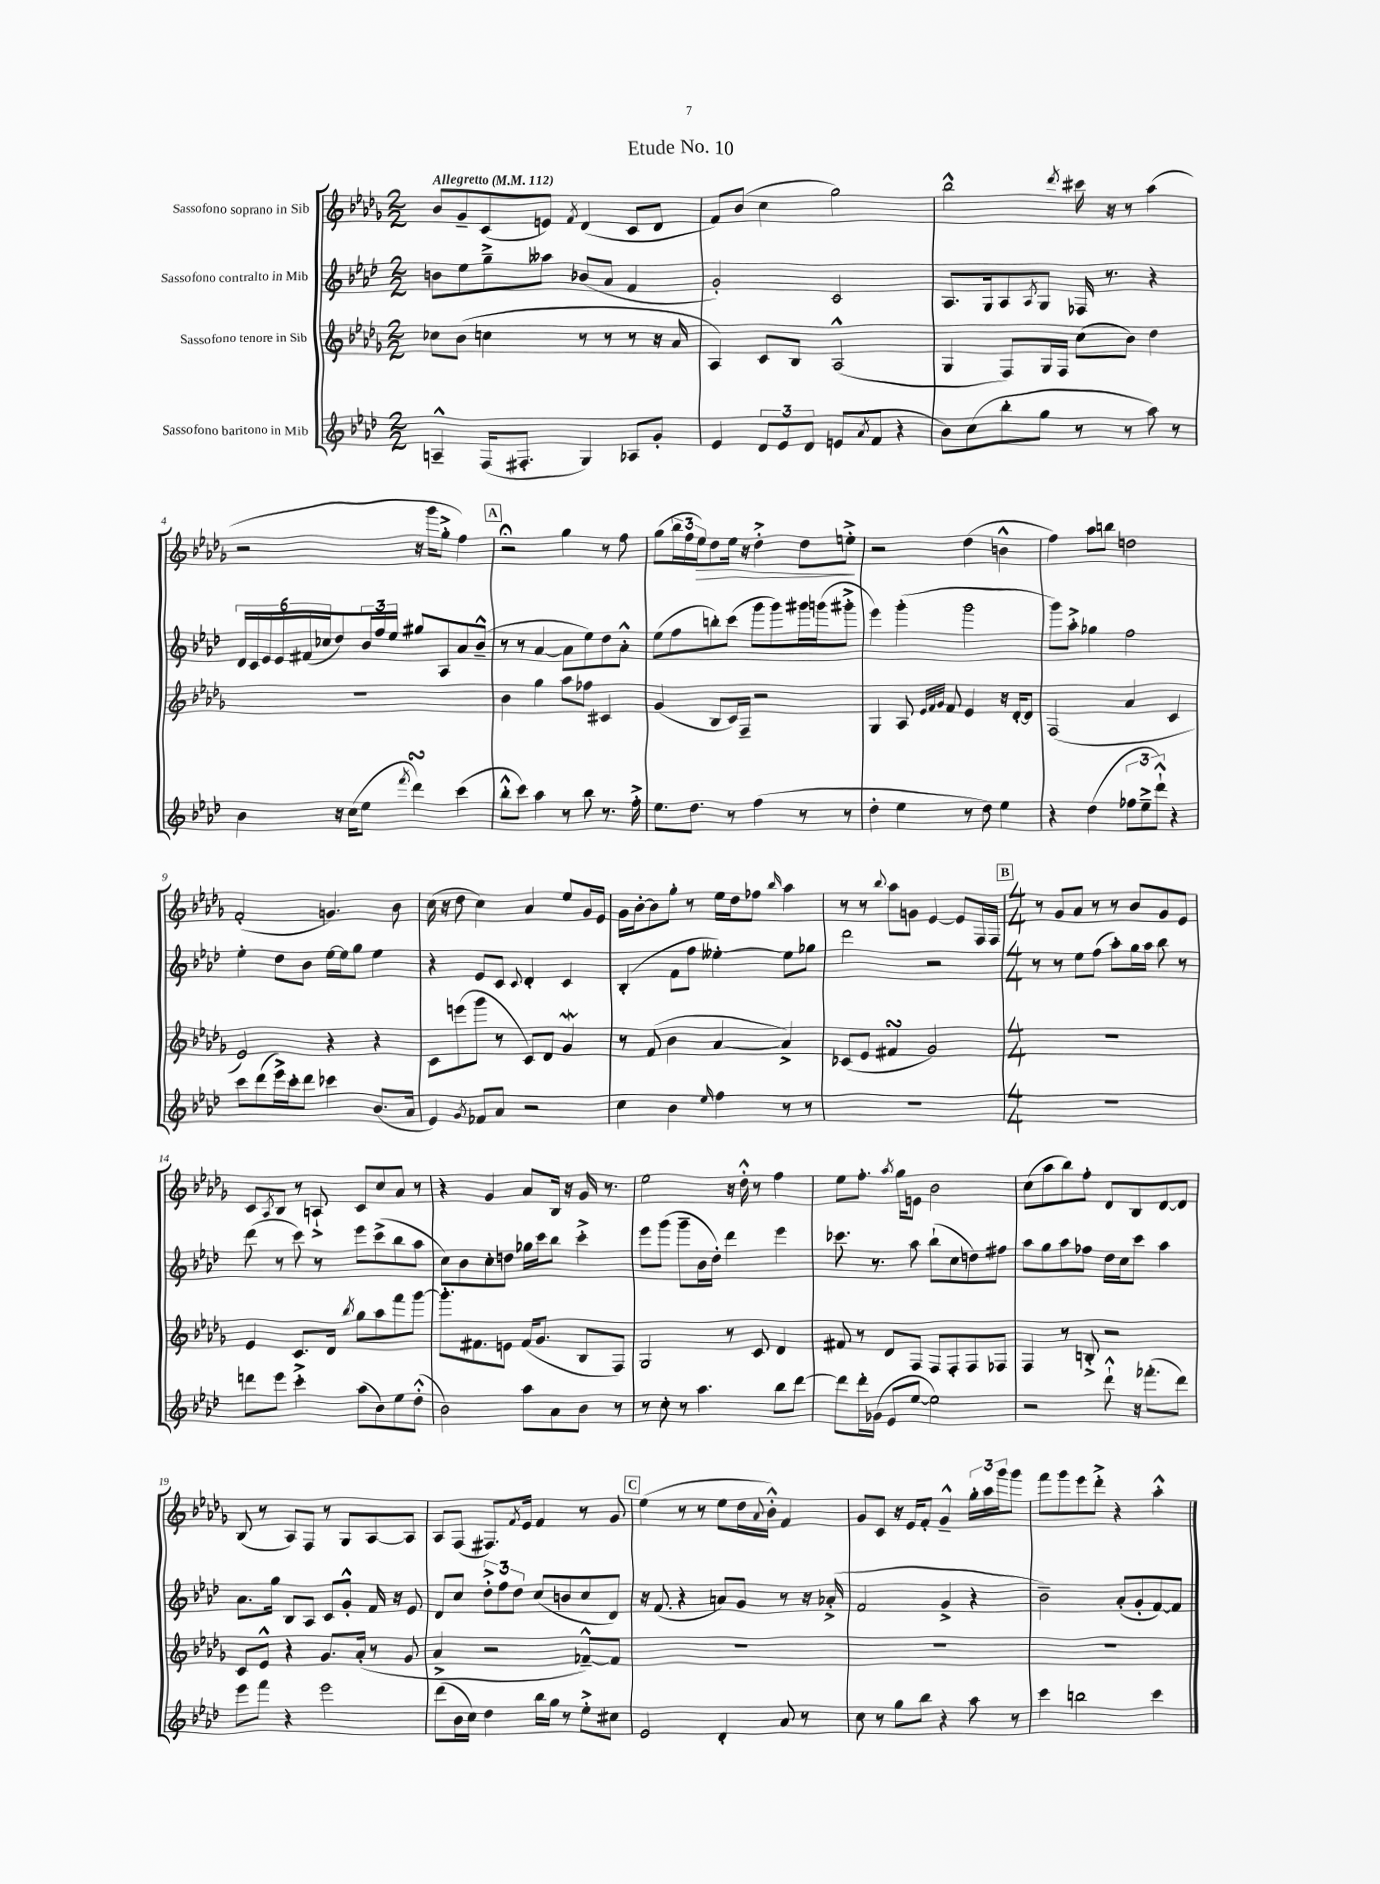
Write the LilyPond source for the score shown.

\header { title = "Etude No. 10" }
<<
\new StaffGroup <<
\new Staff = "s0" \with { instrumentName = "Sassofono soprano in Sib" } {
    \clef treble \key des \major \numericTimeSignature \time 2/2 \tempo "Allegretto" 4 = 112
    bes'8 ges'8-- c'8( e'8) \acciaccatura { f'8 } des'4( c'8 des'8 |
    f'8) bes'8( c''4 ges''2) |
    bes''2-^ \acciaccatura { des'''8 } cis'''16 r16 r8 aes''4( |
    r2 r16 ges'''16 ges''8-.-> f''4) |
    \mark \markup { \box "A" } r2\fermata ges''4 r8 f''8 |
    ges''8( \tuplet 3/2 { bes''16 f''16 ees''16\>) } des''8 ees''16 r16 des''4-.-> des''8 e''8-.->\! |
    r2 des''4( b'4-^ |
    f''4) aes''8 b''8 d''2 |
    f'2-.( g'4.) bes'8 |
    c''16( r16 des''8 c''4) aes'4 ees''8 ges'16 ees'16 |
    ges'16 bes'16~-. bes'8 ges''8-. r8 ees''16 des''16 fes''8 \grace { bes''16 } aes''4 |
    r8 r8 \appoggiatura { bes''8 } aes''8 g'8 ees'4~ ees'8 f16 f16 |
    \mark \markup { \box "B" } \numericTimeSignature \time 4/4 r8 ges'8 aes'8 r8 r8 bes'8 ges'8 ees'8 |
    c'8 \acciaccatura { aes8 } bes8 r8 a8-!-> c'8 c''8 aes'8 r8 |
    r4 ges'4 aes'8 bes16 r16 ges'16 r8. |
    ees''2 r16 des''16-.-^ r8 f''4 |
    ees''8 f''8.-. \acciaccatura { aes''8 } ges''16 e'8 bes'2 |
    c''8( aes''8 bes''8) f''8-. des'8 bes8 des'8~ des'8 |
    bes8( r8 aes8) f8 r8 ges8 aes8~ aes8 |
    aes8 f8( fis8.) \acciaccatura { f'8 } ees'16 f'4 r8 ges'8 |
    \mark \markup { \box "C" } ees''4( r8 r8 ees''8 des''16 \appoggiatura { aes'8 } bes'16-.-^) f'4 |
    ges'8 c'8 r16 ees'16 f'8-. ges'4---^ \tuplet 3/2 { ges''16-. aes''16 ges'''16 } ges'''8 |
    f'''8 ges'''8 ees'''8 des'''8-.-> r4 aes''4-.-^ \bar "|." |
}
\new Staff = "s1" \with { instrumentName = "Sassofono contralto in Mib" } {
    \clef treble \key aes \major \numericTimeSignature \time 2/2
    b'8 ees''8 g''8---> aeses''8 bes'8( aes'8 f'4 |
    g'2-.) c'2 |
    aes8. g16 aes8 \acciaccatura { aes8 } g8 fes16 r8. r4 |
    \tuplet 6/4 { des'16 c'16 ees'16 ees'16 fis'16( ces''16 } des''8) \tuplet 3/2 { bes'16 f''16 ees''16 } gis''8 aes8 aes'8 bes'8---^( |
    \mark \markup { \box "A" } r8 r8 aes'4~ aes'8 ees''8) des''8 aes'8-.-^ |
    ees''8( f''8 b''8-.) c'''8( g'''8 g'''8) gis'''16 g'''16( gis'''8-.-> |
    ees'''4) g'''4-.( g'''2 |
    g'''8) aes''8-.-> ges''4 f''2 |
    ees''4-. des''8 bes'8 ees''16~ ees''16 g''8 ees''4 |
    r4 ees'8 c'8 \appoggiatura { c'8 } des'4-. c'4 |
    bes4-.( f'8 f''8 eeses''4~-.) eeses''8 ges''8 |
    des'''2 r2 |
    \mark \markup { \box "B" } \numericTimeSignature \time 4/4 r8 r8 ees''8 f''8( aes''8-.) g''16 aes''16 bes''8 r8 |
    des'''8( r8 c'''8) r8 ees'''8 c'''8->( bes''8 aes''8 |
    c''8) bes'8 c''8-. d''8 ges''16 c'''16 bes''8 c'''4-.-> |
    ees'''8 g'''8( g'''8-- bes'16 des''16-.) des'''4 ees'''4 |
    ces'''8. r8. aes''8 bes''8-!( c''8 d''8) fis''8 |
    aes''8 g''8 aes''8 fes''8 des''16 c''16 c'''8 aes''4 |
    aes'8. g''16 bes8 aes8 c'8 g'8-.-^ f'16 r16 ees'8 |
    des'8 c''8 \tuplet 3/2 { des''8-.-> f''8 des''8 } c''8( b'8 c''8 des'8) |
    \mark \markup { \box "C" } r16 f'8.( r4 a'8) g'8 r8 r16 aes'16-.->( |
    f'2 g'4-> r4 |
    bes'2--) aes'8-.( g'8-. f'8~) f'8 \bar "|." |
}
\new Staff = "s2" \with { instrumentName = "Sassofono tenore in Sib" } {
    \clef treble \key des \major \numericTimeSignature \time 2/2
    ces''8 bes'8( c''4 r8 r8 r8 r16 aes'16 |
    aes4) c'8 bes8 aes2-^( |
    ges4 f8) ges16 f16 c''8( bes'8) des''4 |
    R1 |
    \mark \markup { \box "A" } bes'4 ges''4 aes''8 fes''8 cis'4 |
    ges'4( bes8 c'16) f16-- r2 |
    ges4 aes8 \grace { ees'32 f'32 ges'32 } f'8 ees'4 r16 des'16~-. des'8 |
    f2( aes'4 c'4 |
    ees'2) r4 r4 |
    c'8 e'''8( ges'''8 r8 c'8) des'8 ges'4\mordent |
    r8 f'8( bes'4 aes'4~ aes'4->) |
    ces'8( ees'8 fis'4\turn ges'2) |
    \mark \markup { \box "B" } \numericTimeSignature \time 4/4 R1 |
    ees'4 c'8. des'16 \acciaccatura { bes''8 } ges''8 aes''8 f'''8 ges'''8~ |
    ges'''8.-. fis'8. e'8 fis'16( ges'8. bes8 f8) |
    ges2 r8 c'8 des'4 |
    fis'8 r8 des'8 f8 f8 f8-. f8 fes8 |
    f4 r8 b8-.-> r2 |
    c'8 ees'8-^ r4 ges'8. aes'16-.( r8 ges'8 |
    aes'4-> r2 fes'8~---^) fes'8 |
    \mark \markup { \box "C" } R1 |
    R1 |
    R1 \bar "|." |
}
\new Staff = "s3" \with { instrumentName = "Sassofono baritono in Mib" } {
    \clef treble \key aes \major \numericTimeSignature \time 2/2
    a4---^ f16( fis8.-. g4) aes8 g'8-. |
    ees'4 \tuplet 3/2 { des'8 ees'8 des'8 } e'8( \acciaccatura { aes'8 } f'8 r4 |
    bes'8) c''8( bes''8-. g''8 r8 r8 aes''8) r8 |
    bes'4 r16 c''16( ees''8 \acciaccatura { f'''8 } des'''4\turn) c'''4( |
    \mark \markup { \box "A" } bes''8-.-^ c'''8) aes''4 r8 bes''8 r8. f''16-.-> |
    ees''8. des''8. r8 f''4( r8 r8 |
    des''4-. ees''4 r8 des''8) ees''4 |
    r4 des''4( \tuplet 3/2 { fes''8 ees''8---> des'''8-!-^) } r4 |
    c'''8 des'''8( ees'''16->) c'''16-. des'''8 ces'''4 bes'8.( aes'16 |
    ees'4) \acciaccatura { g'8 } fes'8 aes'8 r2 |
    c''4 bes'4 \grace { ees''16 } f''4 r8 r8 |
    R1 |
    \mark \markup { \box "B" } \numericTimeSignature \time 4/4 R1 |
    d'''8 ees'''8 c'''4-.-> aes''8( bes'8) ees''8 des''8-.-^( |
    bes'2) aes''8 aes'8 bes'8 r8 |
    r8 c''8-. r8 aes''4. bes''8 des'''8~ |
    des'''8 des'''16-. ges'16( ees'8 ees''8~ ees''2) |
    r2 des'''8-!-^ r16 fes'''8.-.( des'''8) |
    ees'''8 f'''8 r4 ees'''2 |
    des'''8( bes'16 c''16) des''4 bes''16 g''16 r8 ees''8-.-> cis''8 |
    \mark \markup { \box "C" } ees'2 des'4-. aes'8 r8 |
    c''8 r8 g''8 bes''8 r4 aes''8 r8 |
    c'''4 b''2 c'''4 \bar "|." |
}
>>
>>
